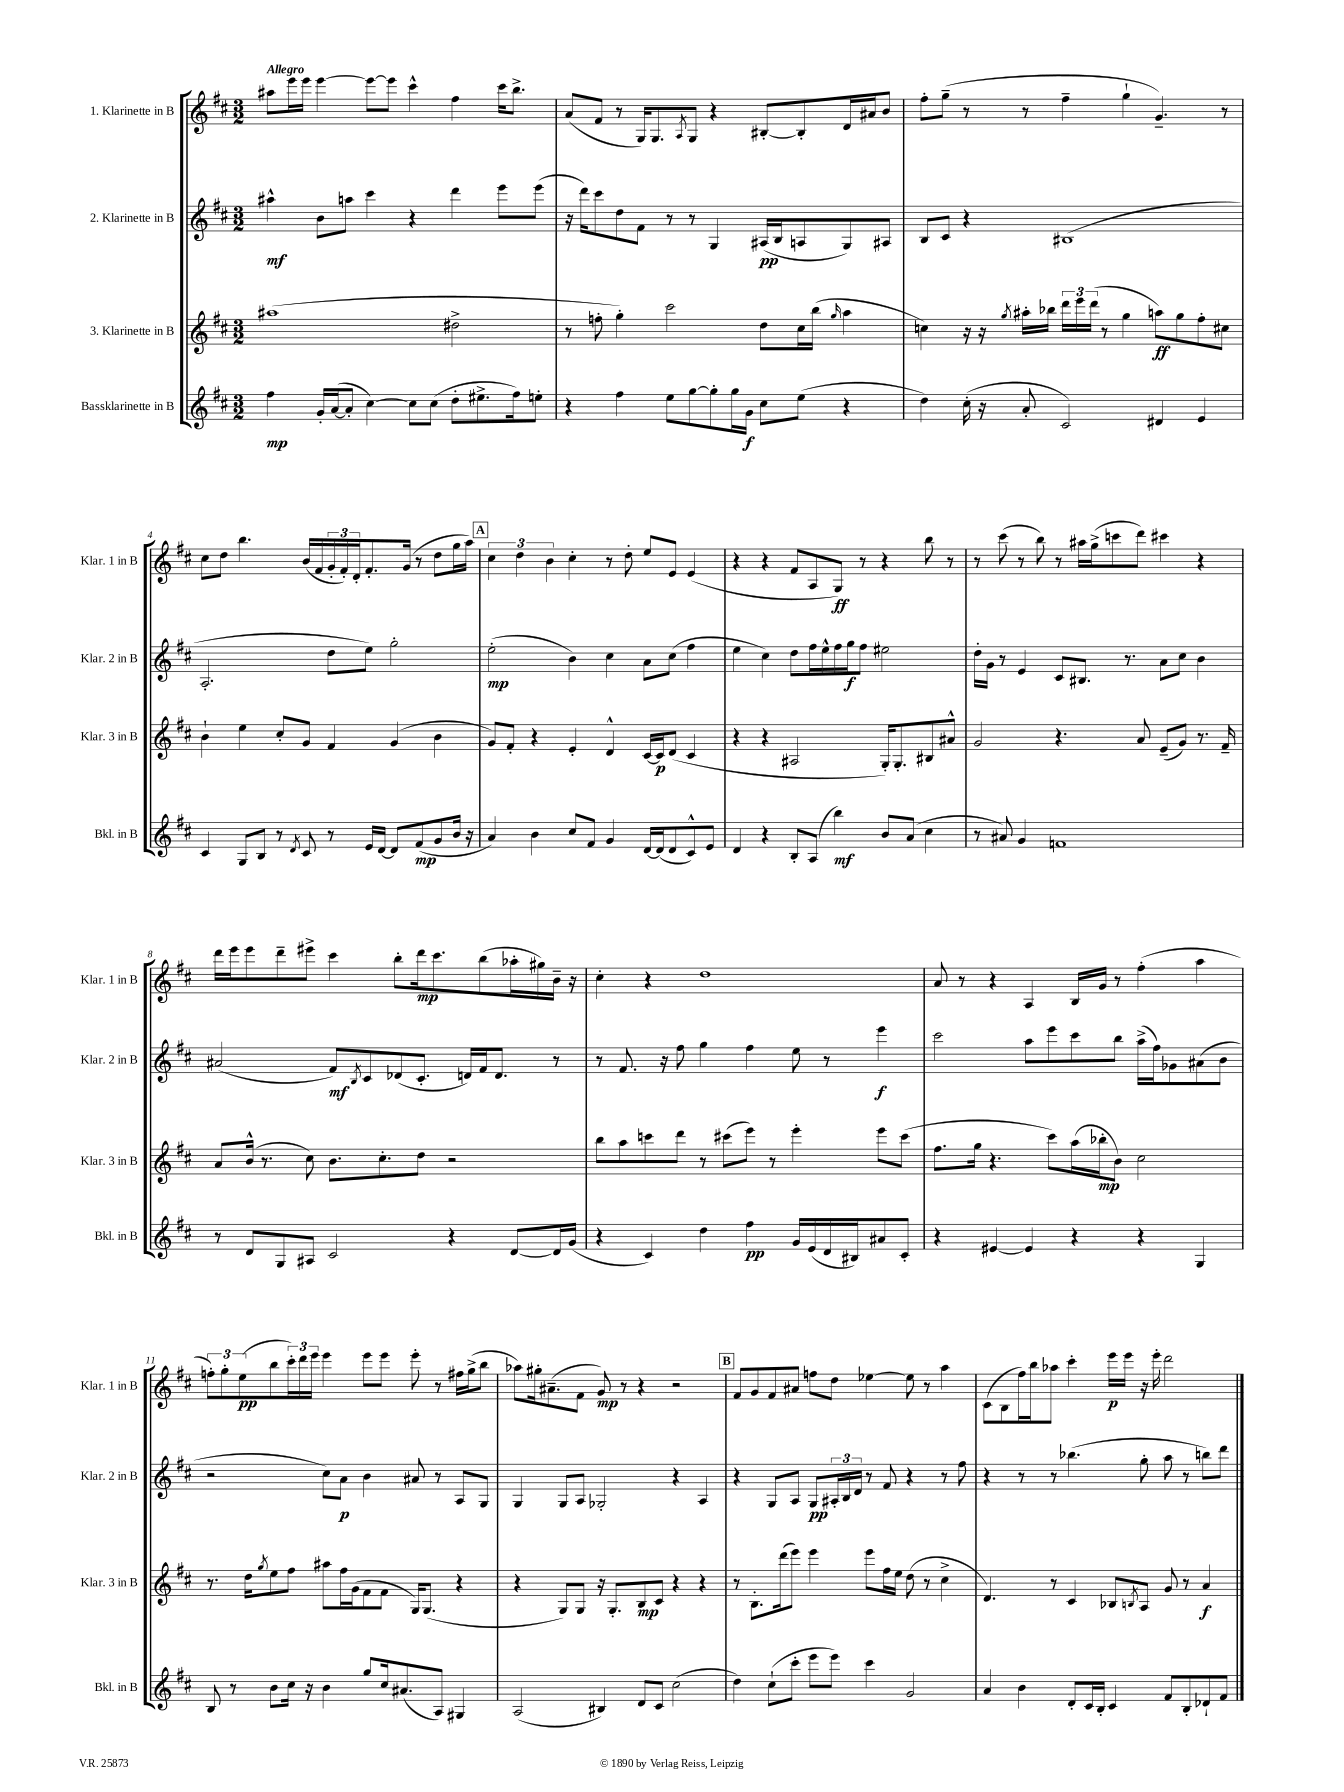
<<
\new StaffGroup <<
\new Staff = "s0" \with { instrumentName = "1. Klarinette in B" shortInstrumentName = "Klar. 1 in B" } {
    \clef treble \key d \major \numericTimeSignature \time 3/2 \tempo "Allegro"
    ais''8 e'''16 e'''16 e'''4~ e'''8~ e'''8 cis'''4-^ fis''4 cis'''16 b''8.-> |
    a'8( fis'8 r8 g16) g8. \acciaccatura { a8 } g8 r4 bis8~-. bis8-. d'16 ais'16 b'8 |
    fis''8-. g''8--( r8 r8 fis''4-- g''4-! g'4.--) r8 |
    cis''8 d''8 b''4. b'16( fis'16 \tuplet 3/2 { g'16-. fis'16-.) d'16-. } fis'8.-. g'16( r8 d''8 g''16 a''16) |
    \mark \markup { \box "A" } \tuplet 3/2 { cis''4 d''4 b'4 } cis''4-. r8 d''8-. e''8 e'8 e'4( |
    r4 r4 fis'8 a8 g8\ff) r8 r4 b''8 r8 |
    r8 cis'''8( r8 b''8) r8 ais''16 g''16->( c'''8 d'''8) cis'''4 r4 |
    d'''16 e'''16 e'''8 d'''8-- eis'''8-> cis'''4 b''8-. d'''16\mp cis'''8. b''8( aes''16-. gis''16) b'16-- r16 |
    cis''4-. r4 d''1 |
    a'8 r8 r4 a4 b16 g'16 r8 fis''4-.( a''4 |
    \tuplet 3/2 { f''8-.) g''8-. e''8\pp( } b''8 \tuplet 3/2 { cis'''16-.) d'''16 e'''16 } e'''4 e'''8 e'''8 e'''8-. r8 fis''16 g''16->( b''8 |
    aes''8) gis''16-. ais'8.--( fis'8 g'8\mp) r8 r4 r2 |
    \mark \markup { \box "B" } fis'8 g'8 fis'8 ais'8 f''8 d''8 ees''4~ ees''8 r8 a''4 |
    cis'8( b8 fis''16) b''16 aes''8 cis'''4-. e'''16\p e'''16 r16 e'''16-. d'''2 \bar "|." |
}
\new Staff = "s1" \with { instrumentName = "2. Klarinette in B" shortInstrumentName = "Klar. 2 in B" } {
    \clef treble \key d \major \numericTimeSignature \time 3/2
    ais''4-^\mf b'8 a''8 cis'''4 r4 d'''4 e'''8 e'''8( |
    r16 d'''16) cis'''8 d''8 fis'8 r8 r8 g4 ais16\pp( b16 a8 g8) ais8 |
    b8 cis'8 r4 bis1( |
    a2.-. d''8 e''8) g''2-. |
    \mark \markup { \box "A" } e''2-.\mp( b'4) cis''4 a'8 cis''8( fis''4 |
    e''4 cis''4) d''8 fis''16 e''16-^ fis''16 g''16\f fis''8 eis''2 |
    d''16-. g'16 r8 e'4 cis'8 bis8. r8. a'8 cis''8 b'4 |
    ais'2( fis'8\mf) \acciaccatura { b8 } cis'8 des'8( cis'8.-. d'16) fis'16 d'8. r8 |
    r8 fis'8. r16 fis''8 g''4 fis''4 e''8 r8 e'''4\f |
    cis'''2 a''8 e'''8 cis'''8 b''8 a''16->( fis''16) ges'8 ais'8( b'8 |
    r2 cis''8) a'8\p b'4 ais'8 r8 a8 g8 |
    g4 g8 a8 ges2-. r4 a4 |
    \mark \markup { \box "B" } r4 g8 a8 g8\pp \tuplet 3/2 { ais16-. b16 d'16 } r8 fis'8 r4 r8 fis''8 |
    r4 r8 r8 bes''4.( g''8-. a''8 r8 b''8) d'''8 \bar "|." |
}
\new Staff = "s2" \with { instrumentName = "3. Klarinette in B" shortInstrumentName = "Klar. 3 in B" } {
    \clef treble \key d \major \numericTimeSignature \time 3/2
    ais''1( dis''2-> |
    r8 f''8-. g''4-.) cis'''2 d''8 cis''16 b''16( \grace { g''16 } a''4 |
    c''4) r16 r16 \acciaccatura { g''8 } ais''16-. bes''16 \tuplet 3/2 { d'''16 e'''16 d'''16( } r8 g''4 a''8\ff) g''8 fis''8-. cis''8 |
    b'4-! e''4 cis''8-. g'8 fis'4 g'4( b'4 |
    \mark \markup { \box "A" } g'8) fis'8-. r4 e'4-. d'4-^ cis'16~ cis'16\p d'8( cis'4 |
    r4 r4 ais2 g16-.) g8.-. bis8 ais'8-^ |
    g'2 r4. a'8 e'8--( g'8) r8. fis'16-- |
    a'8 b'16-^( r8. cis''8) b'8. cis''8.-. d''8 r2 |
    b''8 a''8 c'''8 d'''8 r8 cis'''8( e'''8) r8 e'''4-. e'''8 cis'''8( |
    fis''8. g''16 r4. cis'''8) a''16( bes''16-.\mp b'8) cis''2 |
    r8. d''16 \acciaccatura { g''8 } e''8 fis''8 ais''8 fis''16 g'16( fis'8 fis'8 g16) g8.( r4 |
    r4 g8) g8 r16 g8.-. b8\mp cis'8 r4 r4 |
    \mark \markup { \box "B" } r8 b8.-. d'''16( e'''8) e'''4 e'''8 fis''16 e''16 d''8( r8 cis''4-> |
    d'4.) r8 cis'4 bes8 \acciaccatura { b8 } a8 g'8 r8 a'4\f \bar "|." |
}
\new Staff = "s3" \with { instrumentName = "Bassklarinette in B" shortInstrumentName = "Bkl. in B" } {
    \clef treble \key d \major \numericTimeSignature \time 3/2
    fis''4\mp g'16-. a'16~( a'8-. cis''4~) cis''8 cis''8( d''8-. eis''8.-> fis''16) e''8-. |
    r4 fis''4 e''8 g''8~ g''8-. g''16 g'16\f cis''8 e''8( r4 |
    d''4) cis''16-.( r16 a'8-. cis'2) dis'4 e'4 |
    cis'4 g8 b8 r8 \acciaccatura { d'8 } cis'8 r8 e'16 d'16~ d'8 fis'8\mp( g'8 b'16 r16 |
    \mark \markup { \box "A" } a'4) b'4 cis''8 fis'8 g'4 d'16~ d'16( d'8 cis'8-^) e'8 |
    d'4 r4 b8-. a8( b''4\mf) b'8 a'8( cis''4 |
    r8 ais'8) g'4 f'1 |
    r8 d'8 g8 ais8 cis'2 r4 d'8~ d'16 g'16( |
    r4 cis'4) d''4 fis''4\pp g'16 e'16( d'16 bis16) ais'8 cis'8-. |
    r4 eis'4~ eis'4 r4 r4 g4 |
    b8 r8 b'8 cis''16 r16 b'4 g''8 cis''16 ais'8.( a8) gis4 |
    a2( bis4) d'8 cis'8 cis''2( |
    \mark \markup { \box "B" } d''4) cis''8-!( cis'''8-. e'''8 e'''8) cis'''4 g'2 |
    a'4 b'4 d'8-. cis'16 b16-. cis'4 fis'8 b8-. des'8-! fis'8 \bar "|." |
}
>>
>>
